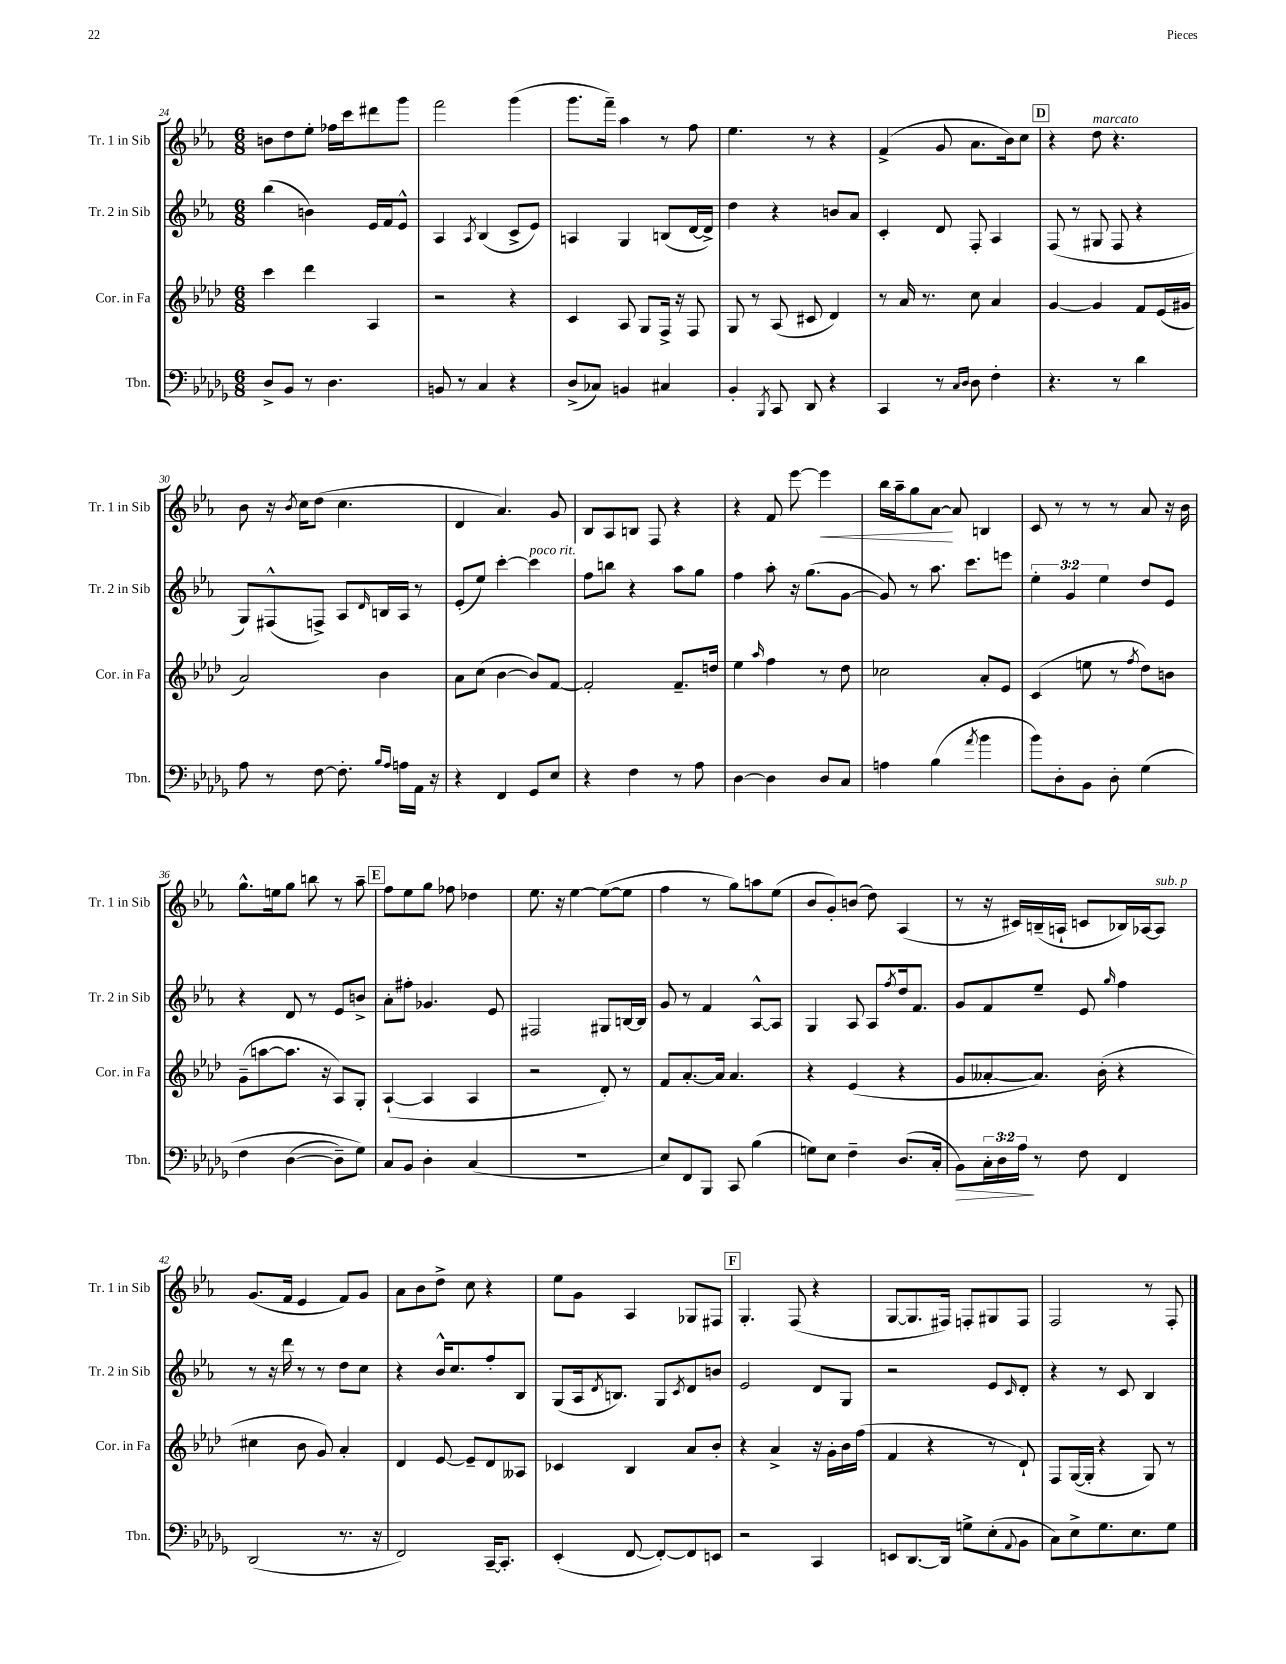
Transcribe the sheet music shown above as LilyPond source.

<<
\new StaffGroup <<
\new Staff = "s0" \with { instrumentName = "Tr. 1 in Sib" shortInstrumentName = "Tr. 1 in Sib" } {
    \clef treble \key ees \major \numericTimeSignature \time 6/8
    b'8 d''8 ees''8-. fes''16 c'''16 dis'''8 g'''8 |
    f'''2 g'''4( |
    g'''8. f'''16--) aes''4 r8 f''8 |
    ees''4. r8 r4 |
    f'4->( g'8 aes'8. bes'16) c''8 |
    \mark \markup { \box "D" } r4 d''8^\markup { \italic "marcato" } r4. |
    bes'8 r16 \acciaccatura { bes'8 } c''16 d''8( c''4. |
    d'4 aes'4.) g'8 |
    bes8 aes8 b8 f8 r4 |
    r4 f'8 ees'''8~ ees'''4\< |
    bes''16 aes''16-- g''8 aes'8~\! aes'8 b4 |
    c'8 r8 r8 r8 aes'8 r16 bes'16 |
    g''8.-^ e''16 g''8 b''8 r8 aes''8-- |
    \mark \markup { \box "E" } f''8 ees''8 g''8 fes''8 des''4 |
    ees''8. r16 ees''4~ ees''8~( ees''8 |
    f''4 r8 g''8) a''8 ees''8( |
    bes'8 g'8-.) b'8( d''8) aes4( |
    r8 r16 cis'16) b16--( a16-! c'8 bes16) aes16~ aes8^\markup { \italic "sub. p" } |
    g'8.( f'16 ees'4 f'8) g'8 |
    aes'8 bes'8 d''8-> c''8 r4 |
    ees''8 g'8 aes4 ges8 fis8 |
    \mark \markup { \box "F" } g4.-. f8( r4 |
    g8~ g8. fis16) f8-. gis8 f8 |
    f2 r8 f8-. \bar "|." |
}
\new Staff = "s1" \with { instrumentName = "Tr. 2 in Sib" shortInstrumentName = "Tr. 2 in Sib" } {
    \clef treble \key ees \major \numericTimeSignature \time 6/8 \override Staff.TupletNumber.text = #tuplet-number::calc-fraction-text
    bes''4( b'4) ees'16 f'16 ees'8-^ |
    aes4 \acciaccatura { aes8 } bes4( c'8-> ees'8) |
    a4 g4 b8( d'16~ d'16->) |
    d''4 r4 b'8 aes'8 |
    c'4-. d'8 f8-. aes4 |
    \mark \markup { \box "D" } f8( r8 gis8 f8 r4 |
    g8) fis8-^( f8->) aes8 \grace { d'16 } b16 aes16 r8 |
    ees'8-.( ees''8) c'''4~-. c'''4^\markup { \italic "poco rit." } |
    f''8 b''8 r4 aes''8 g''8 |
    f''4 aes''8-. r16 g''8.( g'8~ |
    g'8) r8 aes''8. c'''8. e'''8 |
    \tuplet 3/2 { ees''4-. g'4 ees''4 } d''8 ees'8 |
    r4 d'8 r8 ees'8 b'8-> |
    \mark \markup { \box "E" } aes'8-. fis''8-. ges'4. ees'8 |
    fis2 gis8 b16~ b16 |
    g'8 r8 f'4 aes8~-^ aes8 |
    g4 aes8 aes8 \acciaccatura { f''8 } d''16 f'8. |
    g'8 f'8 ees''8-- ees'8 \grace { g''16 } f''4 |
    r8 r16 d'''16 r8 r8 d''8 c''8 |
    r4 bes'16-^ c''8. f''8-. bes8 |
    g8( aes16 \acciaccatura { d'8 } b8.) g8 \acciaccatura { c'8 } d'8 b'8 |
    \mark \markup { \box "F" } ees'2 d'8 g8 |
    r2 ees'8 \grace { c'16 } d'8-. |
    r4 r8 c'8 bes4 \bar "|." |
}
\new Staff = "s2" \with { instrumentName = "Cor. in Fa" shortInstrumentName = "Cor. in Fa" } {
    \clef treble \key aes \major \numericTimeSignature \time 6/8
    c'''4 des'''4 aes4 |
    r2 r4 |
    c'4 aes8 g8 f16-> r16 f8 |
    g8 r8 aes8( cis'8 des'4) |
    r8 aes'16 r8. c''8 aes'4 |
    \mark \markup { \box "D" } g'4~ g'4 f'8 ees'16( gis'16 |
    aes'2) bes'4 |
    aes'8 c''8( bes'4~ bes'8) f'8~ |
    f'2-. f'8.-- d''16 |
    ees''4 \grace { aes''16 } f''4 r8 des''8 |
    ces''2 aes'8-. ees'8 |
    c'4( e''8 r8 \acciaccatura { f''8 } des''8) b'8 |
    g'8--( a''8~ a''8. r16 aes8) g8-. |
    \mark \markup { \box "E" } aes4~-!( aes4 aes4 |
    r2 des'8-.) r8 |
    f'8 aes'8.~-. aes'16 aes'4. |
    r4 ees'4( r4 |
    g'8 aeses'8~-. aeses'8.) bes'16-.( r4 |
    cis''4 bes'8 g'8) aes'4-. |
    des'4 ees'8~ ees'8-- des'8 aeses8 |
    ces'4 bes4 aes'8 bes'8-. |
    \mark \markup { \box "F" } r4 aes'4-> r16 g'16-. bes'16 f''16( |
    f'4 r4 r8 des'8-!) |
    f8 g16~( g16-. r4 g8) r8 \bar "|." |
}
\new Staff = "s3" \with { instrumentName = "Tbn." shortInstrumentName = "Tbn." } {
    \clef bass \key des \major \numericTimeSignature \time 6/8 \override Staff.TupletNumber.text = #tuplet-number::calc-fraction-text
    des8-> bes,8 r8 des4. |
    b,8 r8 c4 r4 |
    des8->( ces8) b,4 cis4 |
    bes,4-. \acciaccatura { bes,,8 } c,8 des,8 r4 |
    c,4 r8 \grace { c16 des16 } des8 f4-. |
    \mark \markup { \box "D" } r4. r8 des'4 |
    aes8 r8 f8~ f8.-. \grace { bes16 aes16 } a16 aes,16 r16 |
    r4 f,4 ges,8 ees8 |
    r4 f4 r8 aes8 |
    des4~ des4 des8 c8 |
    a4 bes4( \acciaccatura { aes'8 } bes'4 |
    bes'8) des8-. bes,8 des8-. ges4\( |
    f4 des4~( des8--) ges8\) |
    \mark \markup { \box "E" } c8 bes,8 des4-. c4( |
    R2. |
    ees8) f,8 bes,,8 c,8 bes4( |
    g8) ees8 f4-- des8.( c16-. |
    bes,8\>) \tuplet 3/2 { c16-. des16 aes16\! } r8 f8 f,4 |
    des,2( r8. r16 |
    f,2) c,16~-- c,8.-. |
    ees,4-.( f,8~ f,8~-.) f,8 e,8 |
    \mark \markup { \box "F" } r2 c,4 |
    e,8 des,8.~ des,16 g8-> ees8-.( \appoggiatura { aes,8 } bes,8 |
    c8) ees8-> ges8. ees8. ges8 \bar "|." |
}
>>
>>
\layout { \context { \Score currentBarNumber = #24 } }
